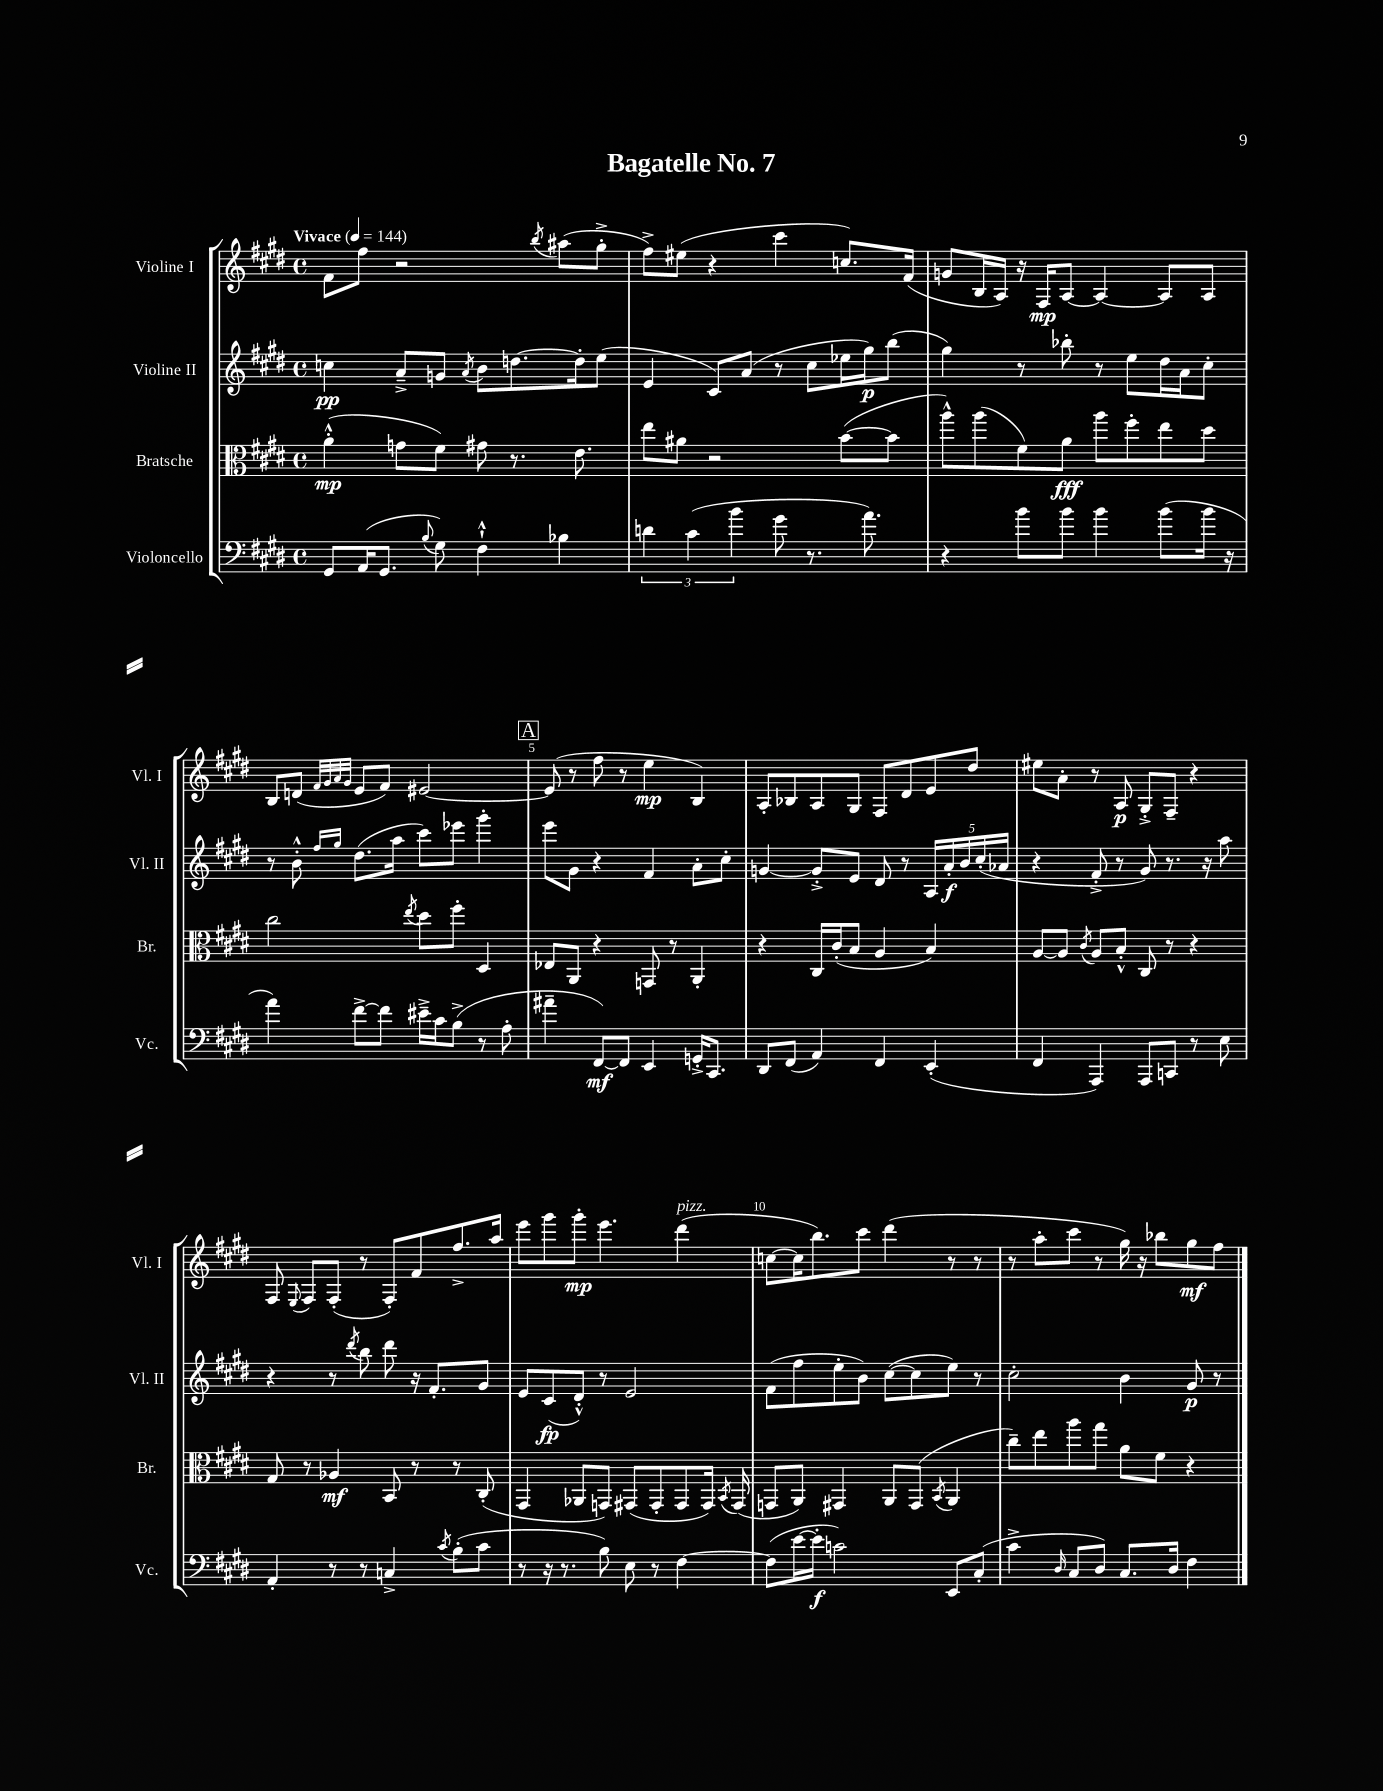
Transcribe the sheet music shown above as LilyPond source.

\header { title = "Bagatelle No. 7" }
<<
\new StaffGroup <<
\new Staff = "s0" \with { instrumentName = "Violine I" shortInstrumentName = "Vl. I" } {
    \clef treble \key e \major \defaultTimeSignature \time 4/4 \tempo "Vivace" 4 = 144
    \autoBeamOff fis'8[ fis''8] r2 \acciaccatura { b''8 } ais''8[( gis''8]-.-> |
    fis''8[->) eis''8]( r4 cis'''4 c''8.[) fis'16]( |
    g'8[ b16 a16]) r16 fis16[\mp a8]~ a4~ a8[ a8] |
    b8[ d'8]( \grace { fis'32[ gis'32 a'32 gis'32] } e'8[ fis'8]) eis'2~ |
    \mark \markup { \box "A" } eis'8( r8 fis''8 r8 e''4\mp b4) |
    a8[-. bes8 a8 gis8] fis8[ dis'8 e'8 dis''8] |
    eis''8[ a'8]-. r8 a8\p gis8[-.-> fis8]-- r4 |
    fis8 \appoggiatura { e8 } fis8[ fis8]-.( r8 fis8[-.) fis'8 fis''8.-> a''16] |
    e'''8[ gis'''8 gis'''8]-.\mp e'''4. dis'''4^\markup { \italic "pizz." }( |
    c''8[~ c''16 b''8.) cis'''8] dis'''4( r8 r8 |
    r8 a''8[-. cis'''8] r8 gis''16) r16 bes''8[ gis''8\mf fis''8] \bar "|." |
}
\new Staff = "s1" \with { instrumentName = "Violine II" shortInstrumentName = "Vl. II" } {
    \clef treble \key e \major \defaultTimeSignature \time 4/4
    \autoBeamOff c''4\pp a'8[---> g'8] \acciaccatura { a'8 } b'8[ d''8.~ d''16-. e''8]( |
    e'4 cis'8[) a'8]( r8 cis''8[ ees''16 gis''16\p) b''8]( |
    gis''4) r8 bes''8-. r8 e''8[ dis''16 a'16 cis''8]-. |
    r8 b'8-.-^ \grace { fis''16[ gis''16] } dis''8.[( a''16] cis'''8[) ees'''8] gis'''4-. |
    \mark \markup { \box "A" } e'''8[ gis'8] r4 fis'4 a'8[-. cis''8]-. |
    g'4~ g'8[-.-> e'8] dis'8 r8 \tuplet 5/4 { a16[ a'16-.\f b'16 cis''16-.( aes'16] } |
    r4 fis'8-.-> r8 gis'8) r8. r16 a''8 |
    r4 r8 \acciaccatura { dis'''8 } b''8 dis'''8 r16 fis'8.[-. gis'8] |
    e'8[ cis'8\fp( dis'8]-.-^) r8 e'2 |
    fis'8[( fis''8 e''8-. b'8]) cis''8[~( cis''8 e''8]) r8 |
    cis''2-. b'4 gis'8\p r8 \bar "|." |
}
\new Staff = "s2" \with { instrumentName = "Bratsche" shortInstrumentName = "Br." } {
    \clef alto \key e \major \defaultTimeSignature \time 4/4
    \autoBeamOff a'4-.-^\mp( g'8[ fis'8]) gis'8 r8. e'8. |
    e''8[ ais'8] r2 b'8[~( b'8] |
    a''8[-^) a''8( fis'8) a'8]\fff a''8[ fis''8-. e''8 dis''8] |
    cis''2 \acciaccatura { e''8 } dis''8[ fis''8]-. dis4 |
    \mark \markup { \box "A" } ees8[ a,8] r4 g,8 r8 a,4-. |
    r4 cis16[ cis'16-.( b8] a4 b4) |
    a8[~ a8] \acciaccatura { cis'8 } a8[ b8]-.-^ cis8 r8 r4 |
    gis8 r8 aes4\mf b,8 r8 r8 cis8-.( |
    gis,4 aes,8[ g,8]) gis,8[( gis,8-. gis,8 gis,16]) \acciaccatura { b,8 } gis,16( |
    g,8[ a,8]) gis,4 a,8[ gis,8]( \acciaccatura { b,8 } a,4 |
    cis''8[--) e''8 a''8 gis''8] a'8[ fis'8] r4 \bar "|." |
}
\new Staff = "s3" \with { instrumentName = "Violoncello" shortInstrumentName = "Vc." } {
    \clef bass \key e \major \defaultTimeSignature \time 4/4
    \autoBeamOff gis,8[ a,16( gis,8.] \appoggiatura { b8 } gis8) fis4-!-^ bes4 |
    \tuplet 3/2 { d'4 cis'4( b'4 } gis'8 r8. a'8.) |
    r4 b'8[ b'8] b'4 b'8[( b'16] r16 |
    a'4) fis'8[~-> fis'8] eis'16[---> cis'16 b8]->( r8 a8-. |
    \mark \markup { \box "A" } ais'4-- fis,8[~\mf) fis,8] e,4 g,16[-.-> cis,8.] |
    dis,8[ fis,8]( a,4) fis,4 e,4-.( |
    fis,4 a,,4) a,,8[ c,8] r8 e8 |
    a,4-. r8 r8 c4-> \acciaccatura { cis'8 } b8[-.( cis'8] |
    r8 r16 r8. b8) e8 r8 fis4~ |
    fis8[( e'16~ e'16]-.\f c'2) e,8[ cis8]-.( |
    cis'4-> \grace { dis16 } cis8[ dis8]) cis8.[ dis16] fis4 \bar "|." |
}
>>
>>
\layout { \context { \Score \override BarNumber.break-visibility = ##(#f #t #t) barNumberVisibility = #(every-nth-bar-number-visible 5) } }
